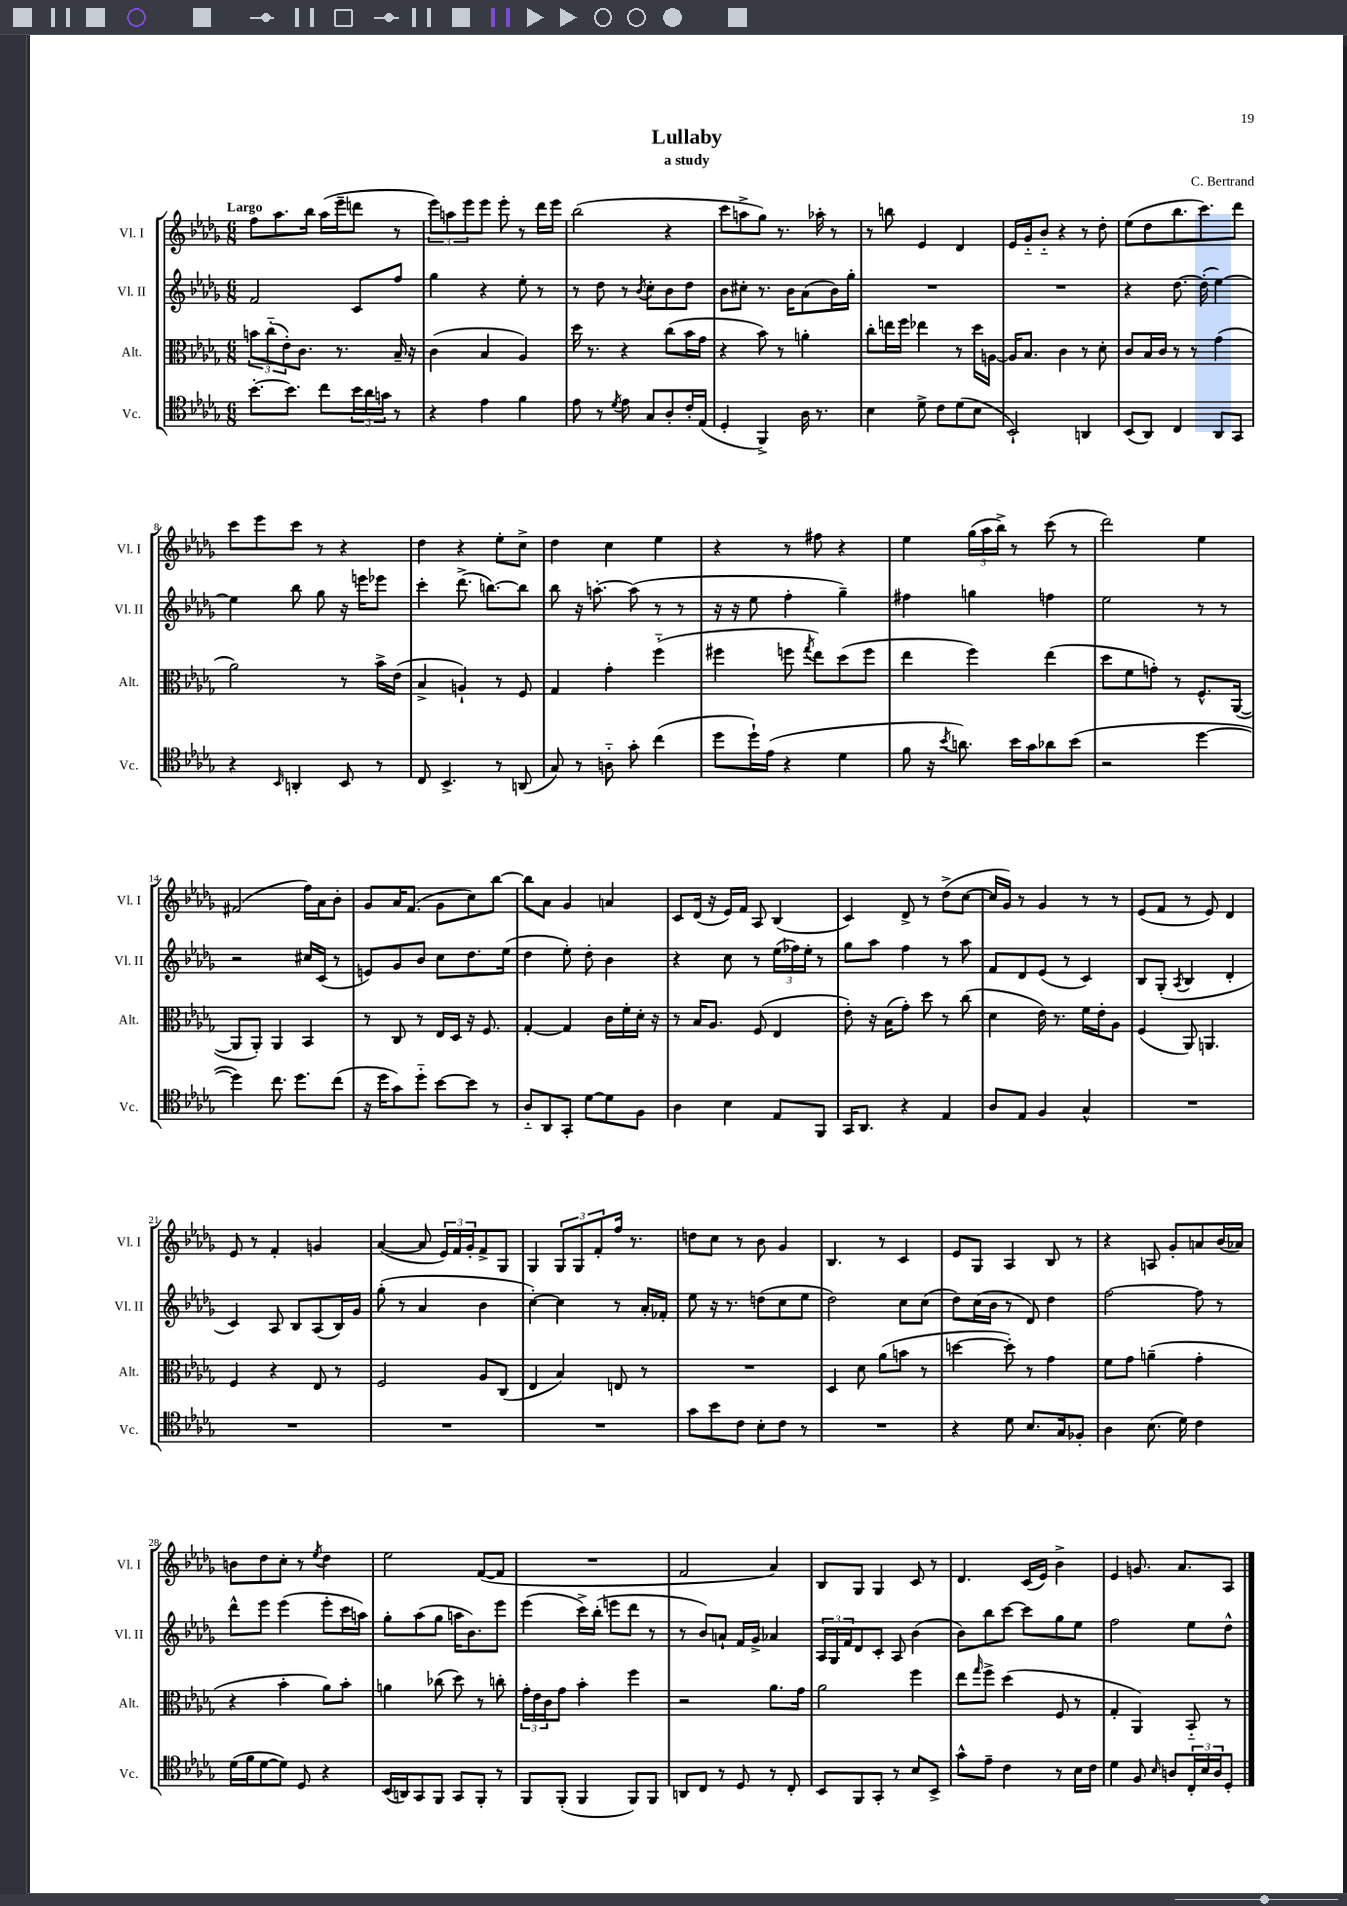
\header { title = "Lullaby" composer = "C. Bertrand" subtitle = "a study" }
<<
\new StaffGroup <<
\new Staff = "s0" \with { instrumentName = "Vl. I" shortInstrumentName = "Vl. I" } {
    \clef treble \key des \major \numericTimeSignature \time 6/8 \tempo "Largo"
    f''8 aes''8. bes''16 aes''16( ees'''16-- d'''8 r8 |
    \tuplet 3/2 { ees'''8) a''8 ees'''8 } ees'''8 ees'''8-. r8 des'''16 ees'''16 |
    bes''2( r4 |
    c'''8 a''8-> ges''8) r8. aes''16-. r8 |
    r8 b''8 ees'4 des'4 |
    ees'16 ges'16-_ bes'8-_ r4 r8 des''8-. |
    ees''8( des''8 bes''8. c'''8.) des'''8 |
    c'''8 ees'''8 c'''8 r8 r4 |
    des''4 r4 ees''8-. c''8-> |
    des''4 c''4 ees''4 |
    r4 r8 fis''8 r4 |
    ees''4 \tuplet 3/2 { ges''16( aes''16 bes''16->) } r8 c'''8( r8 |
    des'''2) ees''4 |
    fis'2( f''16) aes'16 bes'8-. |
    ges'8 aes'16 f'8.( ges'8 c''8) bes''8~ |
    bes''8 aes'8 ges'4 a'4 |
    c'8 des'16( r16 ees'16) f'16 aes8 bes4( |
    c'4) des'8-> r8 des''8->( c''8~ |
    c''16 ges'16) r8 ges'4 r8 r8 |
    ees'8( f'8 r8 ees'8) des'4 |
    ees'8 r8 f'4-. g'4 |
    aes'4~( aes'8 \tuplet 3/2 { ees'16) f'16 ges'16-. } f'8-> ges8 |
    ges4 \tuplet 3/2 { ges8 ges8 f'8-. } f''16 r8. |
    d''8 c''8 r8 bes'8 ges'4 |
    bes4. r8 c'4 |
    ees'8 ges8 aes4 bes8 r8 |
    r4 a8 ges'8-. a'8 bes'16( aes'16) |
    b'8 des''8 c''8-. r8 \acciaccatura { ees''8 } des''4 |
    ees''2 f'8~( f'8 |
    R2. |
    f'2 aes'4) |
    bes8 ges8 ges4 c'8 r8 |
    des'4. c'16( ees'16) bes'4-> |
    ees'4 g'8. aes'8. aes8 \bar "|." |
}
\new Staff = "s1" \with { instrumentName = "Vl. II" shortInstrumentName = "Vl. II" } {
    \clef treble \key des \major \numericTimeSignature \time 6/8
    f'2 c'8 f''8 |
    ges''4 r4 ees''8-. r8 |
    r8 des''8 r8 \acciaccatura { bes'8 } c''8-. bes'8 des''8 |
    bes'8 cis''8-. r8. bes'16 aes'8( bes'16) ges''16-. |
    R2. |
    R2. |
    r4 des''8.~ des''16-.( ees''4~) |
    ees''4 bes''8 ges''8 r16 e'''16 ees'''8 |
    c'''4-. des'''8.->( b''8.~) b''8 |
    bes''8 r16 a''8.~-. a''8( r8 r8 |
    r16 r16 ees''8 f''4-. ges''4--) |
    fis''4 g''4 f''4 |
    ees''2 r8 r8 |
    r2 cis''16 c'16( r8 |
    e'8) ges'8 bes'8 c''8 des''8. ees''16( |
    des''4 ees''8-.) des''8-. bes'4 |
    r4 c''8 r8 \tuplet 3/2 { ees''16( fes''16) ees''16-. } r8 |
    ges''8 aes''8 f''4 r8 aes''8 |
    f'8 des'8 ees'8( r8 c'4) |
    bes8 ges8-.( \acciaccatura { aes8 } bes4 des'4-. |
    c'4) aes8 bes8 aes8( bes16) ges'16 |
    ges''8-.( r8 aes'4 bes'4 |
    c''4~-.) c''4 r8 aes'16-. fes'16-. |
    ees''8 r16 r8. d''8( c''8 ees''8 |
    des''2) c''8 c''8( |
    des''8) c''16( bes'16 r8 des'8) des''4 |
    f''2~ f''8 r8 |
    des'''8-^ ees'''8 ees'''4( ees'''8-. c'''16 a''16) |
    ges''8-. aes''8( ges''8 a''16 bes'8.) ees'''8 |
    ees'''4( c'''16->) bes''16-.( e'''8 des'''8 r8 |
    r8 bes'8) a'8-! f'16 ges'16-> aes'4 |
    \tuplet 3/2 { aes16 ges16 f'16 } des'8 c'8-. aes8 bes'4( |
    bes'8) bes''8 c'''8~ c'''8 ges''8 ees''8 |
    f''2 ees''8 des''8-^ \bar "|." |
}
\new Staff = "s2" \with { instrumentName = "Alt." shortInstrumentName = "Alt." } {
    \clef alto \key des \major \numericTimeSignature \time 6/8
    \tuplet 3/2 { b'8 c''8-_( ees'8-.) } c'8. r8. bes16-- r16 |
    c'4( bes4 aes4) |
    des''16 r8. r4 c''8( bes'16 ges'16 |
    r4 bes'8) r8 a'4-. |
    c''8-. e''16 f''16 ees''4 r8 des''16 a16~ |
    a16 bes8. c'4 r8 des'8-. |
    c'8 bes16 c'16 r8 r8 ges'4( |
    aes'2) r8 bes'16-> ees'16( |
    bes4-> a4-!) r8 f8 |
    ges4 ges'4-. f''4-_( |
    fis''4 f''8 \acciaccatura { ges''8 } ees''8) des''8( f''8 |
    ees''4 f''4) ees''4( |
    des''8 f'8 g'8-.) r8 f8.-^ aes,16~( |
    aes,8 aes,8-.) aes,4 bes,4 |
    r8 c8 r8 ees16 des16 r16 f8. |
    ges4~-. ges4 c'16 f'16-. des'16-. r16 |
    r8 bes16 aes8. f8( ees4 |
    ees'8-.) r16 bes16( ges'8-.) des''8 r8 c''8( |
    des'4 ees'16) r8. f'16 ees'16-. aes8 |
    f4( aes,8) a,4. |
    f4 r4 ees8 r8 |
    f2 aes8 c8( |
    ees4 bes4) e8 r8 |
    R2. |
    des4 des'8 aes'8( b'8 r8 |
    d''4~ d''8-.) r8 ges'4 |
    f'8 ges'8 a'4--( ges'4-. |
    r4 bes'4-. aes'8) bes'8-. |
    a'4 ces''8( des''8) r8 c''8-. |
    \tuplet 3/2 { ges'16-. ees'16 c'16 } ges'8 bes'4-. f''4 |
    r2 aes'8. ges'16 |
    aes'2 f''4 |
    ees''8 \grace { ges''16 } f''8-> des''4( f8 r8 |
    ges4-. aes,4) bes,8-_ r8 \bar "|." |
}
\new Staff = "s3" \with { instrumentName = "Vc." shortInstrumentName = "Vc." } {
    \clef tenor \key des \major \numericTimeSignature \time 6/8
    bes'8.~-. bes'8. c''8 \tuplet 3/2 { bes'16 aes'16 g'16 } r8 |
    r4 ees'4 f'4 |
    ees'8 r8 \acciaccatura { des'8 } ees'8 ges8 aes8-. c'16-. ees16( |
    des4-. f,4->) aes16 r8. |
    bes4 des'8-> c'8 des'8( bes8 |
    bes,2-!) a,4 |
    bes,8( aes,8) c4 aes,8 ges,8 |
    r4 \grace { bes,16 } a,4-. bes,8 r8 |
    c8 bes,4.-> r8 a,8( |
    ges8) r8 a8-_ ges'8-. c''4( |
    des''8 des''16-!) ees'16( r4 des'4 |
    f'8 r16 \acciaccatura { bes'8 } a'8.) bes'16 ges'16 aes'8 bes'8( |
    r2 des''4~ |
    des''4) c''8. des''8. c''8( |
    r16 des''16 ges'8) des''8-_ bes'8~ bes'8 r8 |
    aes8-_ aes,8 ges,8-. des'8~ des'8 f8 |
    aes4 bes4 ees8 f,8 |
    ges,16 aes,8. r4 ees4 |
    aes8 ees8 f4 ges4-^ |
    R2. |
    R2. |
    R2. |
    R2. |
    ges'8 bes'8 c'8 bes8-. c'8 r8 |
    R2. |
    r4 des'8 bes8. ges16 fes8-. |
    aes4 bes8.( des'16) c'4 |
    des'16( f'16 des'8~ des'8) des8 r4 |
    bes,16( a,16) ges,8 f,8 ges,8 f,8-. r8 |
    f,8 f,8-.( f,4 f,8) f,8 |
    a,8 c8 r8 des8 r8 c8-. |
    bes,8 f,8 ges,8-. r8 bes8 bes,8-> |
    ges'8-^ ees'8-- c'4 r8 bes16 c'16 |
    des'4 f8 \grace { bes16 } a8 \tuplet 3/2 { c16-. bes16 a16 } des8-. \bar "|." |
}
>>
>>
